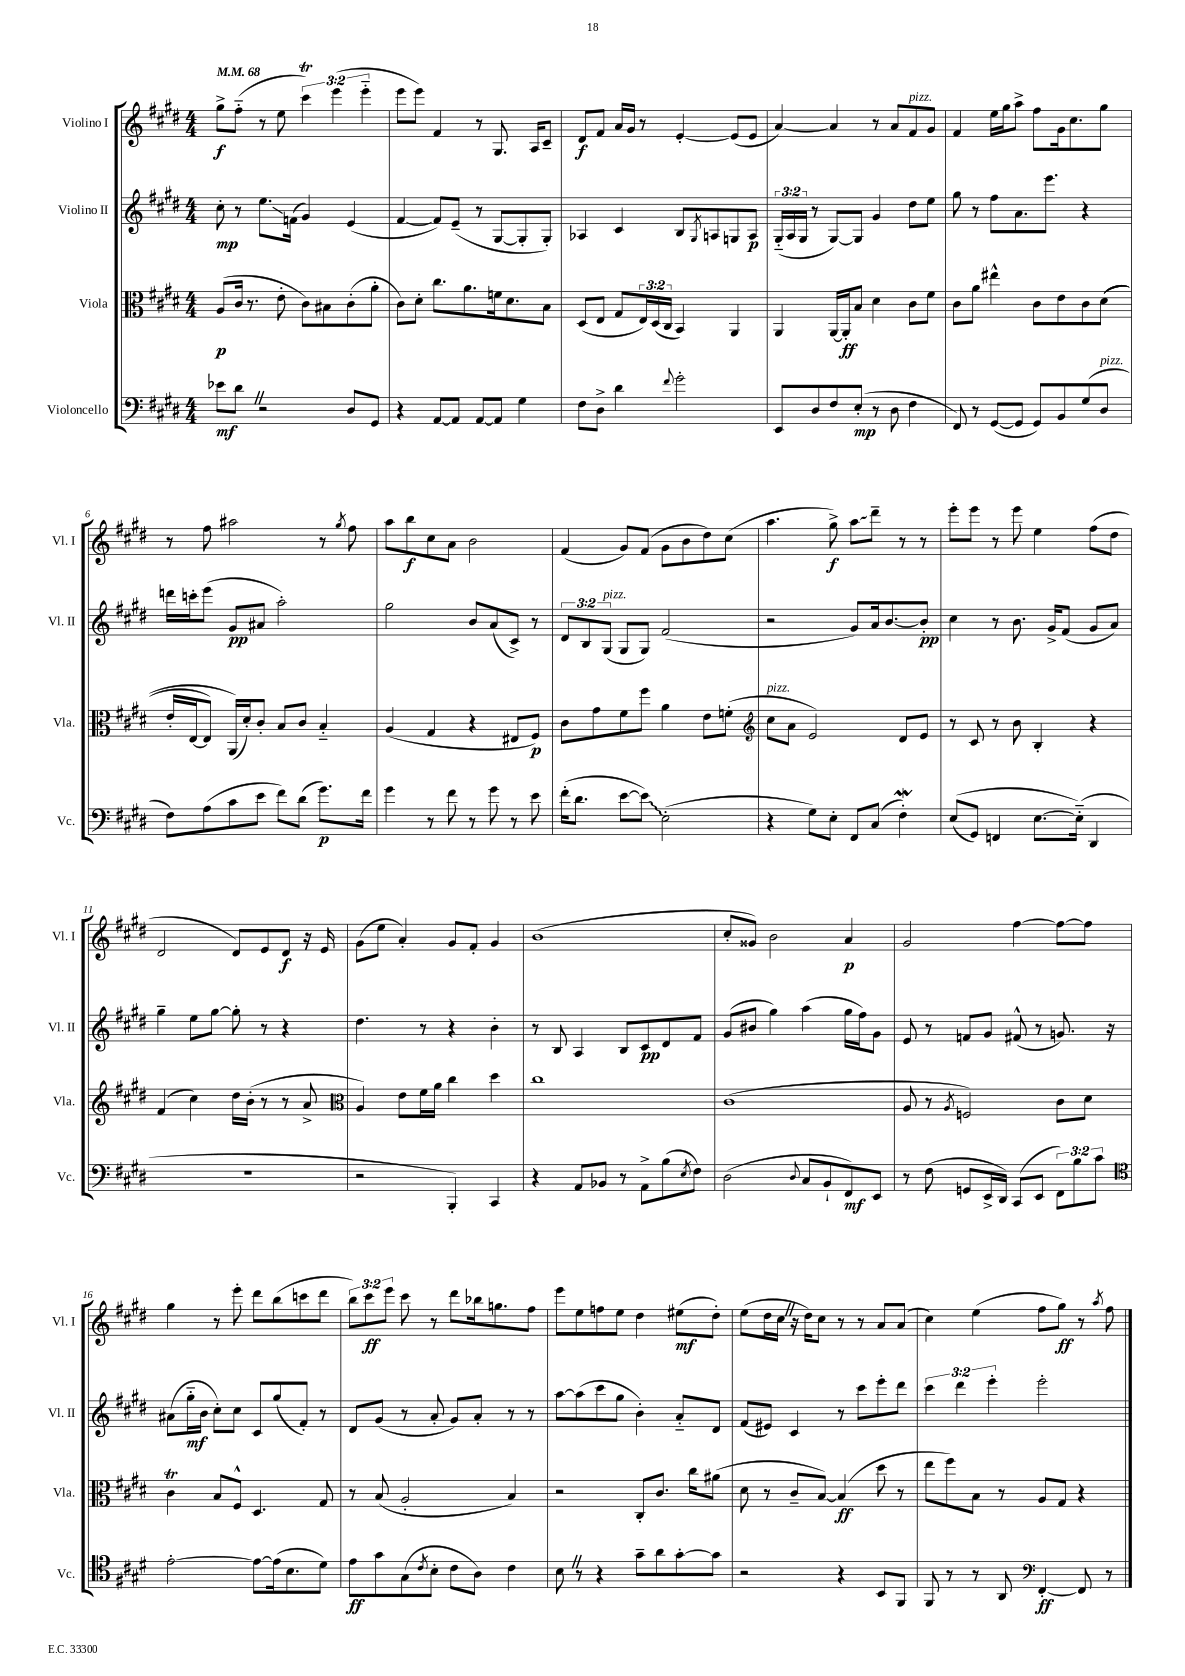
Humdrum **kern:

**kern	**kern	**kern	**kern
*staff4	*staff3	*staff2	*staff1
*clefF4	*clefC3	*clefG2	*clefG2
*k[f#c#g#d#]	*k[f#c#g#d#]	*k[f#c#g#d#]	*k[f#c#g#d#]
*M4/4	*M4/4	*M4/4	*M4/4
*MM68	*MM68	*MM68	*MM68
8e-\L	(8A/L	8cc#'\	8gg#^\L
8d#\J	16c#/Jk	8r	(8ff#'~\J
.	8.r	.	.
2r	.	8.ee\L	8r
.	8e'\	.	8ee\
.	.	(16f\Jk	.
.	8c#\L)	4g#/)	6ccc#\)
.	8B#\	.	.
.	.	.	(6eee\
8D#/L	(8c#'\	(4e/	.
.	.	.	6eee'~\
8GG#/J	8a'\J	.	.
=	=	=	=
4r	8c#\L)	[4f#/	8eee\L
.	8d#'\J	.	8eee\J)
[8AA/L	8.cc#\L	8f#/]L)	4f#/
8AA/]J	.	(8e~/J	.
.	8.a\	.	.
[8AA/L	.	8r	8r
8AA/]J	16f\k	[8G#/L	8.G#/
.	8.d#\	.	.
4G#\	.	8G#'/]	.
.	.	.	16A/LK
.	8B\J	8G#'/J)	8c#~/J
=	=	=	=
8F#\L	(8D#/L	4A-/	8d#/L
8D#^\J	8E/J	.	8f#/J
4d#\	8G#/L	4c#/	16a/LL
.	.	.	16g#/JJ
.	24E/L)	.	8r
.	(24D#/	.	.
.	24C#/JJ	.	.
8qqf#/	.	.	.
2g#'\	4BB/)	8B/L	[4e'/
.	.	8qG#/	.
.	.	8A/	.
.	4AA/	8G/	(8e/]L
.	.	8A/J	8e/J
=	=	=	=
8EE/L	4AA/	(24G#'~/LL	[4a/)
.	.	24A/	.
.	.	24G#/JJ	.
8D#/	.	8r	.
8F#/	[16AA/LL	[8G#/L)	4a/]
.	16AA'/]J	.	.
(8E'/J	8B/J	8G#/]J	.
8r	4d#\	4g#/	8r
8D#\	.	.	8a/L
4F#\	8c#\L	8dd#\L	8f#/
.	8f#\J	8ee\J	8g#/J
=	=	=	=
8FF#/)	8c#\L	8gg#\	4f#/
8r	8a\J	8r	.
([8GG#/L	4ee#^^\	8ff#\L	16ee\LL
.	.	.	16gg#\J
8GG#/]J	.	8.a\	8aa^\J
8GG#/L)	8c#\L	.	8ff#\L
.	.	8.eee\J	.
8BB/	8e\	.	16g#\k
.	.	.	8.cc#\
(8G#/	8c#\	4r	.
8D#/J	&((8d#\J	.	8gg#\J
=	=	=	=
8F#\L)	16e'/LL	16ddd\LL	8r
.	[16E/J	16ccc'\J	.
(8A\	8E/]J)	(8eee\J	8ff#\
8c#\	(16AA/LL&)	8g#/L	2aa#\
.	16d#'/J)	.	.
8e\J	8c#'/J	8a#/J	.
8f#\L)	8B/L	2aa'\)	.
(8d#\J	8c#/J	.	.
8.g#\L)	4B'~/	.	8r
.	.	.	8qgg#/
.	.	.	8ff#\
16f#\Jk	.	.	.
=	=	=	=
4g#\	(4A/	2gg#\	8aa\L
.	.	.	8bb\
8r	4G#/	.	8cc#\
8f#\	.	.	8a\J
8r	4r	8b/L	2b\
8g#\	.	(8a/	.
8r	8E#/L	8c#^/J)	.
8e\	8F#/J)	8r	.
=	=	=	=
(16f#'\LK	8c#\L	12d#/L	(4f#/
8.d#\J	.	.	.
.	.	12B/	.
.	8g#\	.	.
.	.	(12G#/J	.
[8e\L	8f#\	8G#/L	8g#/L)
8e\]J)	8ff#\J	8G#/J)	(8f#/J
(2E'\	4a\	(2f#/	8g#\L
.	.	.	8b\
.	8e\L	.	8dd#\)
.	(8f'\J	.	(8cc#\J
=	=	=	=
*	*clefG2	*	*
4r	8cc#\L	2r	4.aa\
.	8a\J	.	.
8G#\L)	2e/)	.	.
8E'\J	.	.	8gg#^\)
8FF#/L	.	8g#/L)	8aa\L
(8C#/J	.	16a/k	8ddd#~\J
.	.	[8.b/	.
4F#'\)	8d#/L	.	8r
.	8e/J	8b'/]J	8r
=	=	=	=
&((8E/L	8r	4cc#\	8eee'\L
8GG#/J)	8c#/	.	8eee\J
4FF/	8r	8r	8r
.	8b\	8.b\	8eee\
[8.E\L	4B'/	.	4ee\
.	.	16g#^/LK	.
.	.	(8f#/J	.
(16E'~\]Jk&)	.	.	.
4DD#/	4r	8g#/L	(8ff#\L
.	.	8a/J)	8dd#\J
=	=	=	=
1r	(4f#/	4gg#~\	2d#/
.	4cc#\)	8ee\L	.
.	.	[8gg#\J	.
.	16dd#\LL	8gg#'\]	8d#/L)
.	(16b'\JJ	.	.
.	8r	8r	8e/
.	8r	4r	8d#/J
.	8a^/	.	16r
.	.	.	16e/
=	=	=	=
*	*clefC3	*	*
2r	4A/)	4.dd#\	(8g#\L
.	.	.	8ee\J
.	8e\L	.	4a'/)
.	16f#\L	8r	.
.	16a\JJ	.	.
4BBB'/)	4cc#\	4r	8g#/L
.	.	.	8f#'/J
4CC#/	4dd#\	4b'\	4g#/
=	=	=	=
4r	1cc#	8r	(1b
.	.	8B/	.
8AA/L	.	4A/	.
8BB-/J	.	.	.
8r	.	8B/L	.
8AA^\L	.	8c#/	.
(8B\	.	8d#/	.
8qE/	.	.	.
8F#\J)	.	8f#/J	.
=	=	=	=
(2D#\	(1c#	(8g#/L	8cc#'/L
.	.	8b#/J	8g##/J)
.	.	4gg#\)	2b\
8qqD#/	.	.	.
8C#/L	.	(4aa\	.
8BB`/	.	.	.
8FF#/)	.	16gg#\LL	4a/
.	.	16ff#\J)	.
8EE/J	.	8g#\J	.
=	=	=	=
8r	8A/	8e/	2g#/
(8F#\	8r	8r	.
.	8qA/	.	.
8GG/L	2F/)	8f/L	.
16EE^/L	.	8g#/J	.
16DD#/JJ)	.	.	.
(8CC#/L	.	(8f#^^/	[4ff#\
8EE/J	.	8r	.
12FF#\L)	8c#\L	8.g/)	8ff#\_L
12B\	.	.	.
.	8d#\J	.	8ff#\]J
12c#\J	.	.	.
.	.	16r	.
=	=	=	=
*clefC4	*	*	*
[2e'\	4c#\	(8a#\L	4gg#\
.	.	16gg#'~\L	.
.	.	16b\JJ	.
.	8B/L	8cc#'\L)	8r
.	8F#^^/J	8cc#\J	8eee'\
8e\_L	4.D#/	8c#/L	8ddd#\L
(16e\]k	.	(8gg#/	(8bb\
8.B\	.	.	.
.	.	8f#'/J)	8ccc\
8d#\J)	8G#/	8r	8ddd#\J
=	=	=	=
8e\L	8r	8d#/L	12bb\L)
.	.	.	12ccc#\
8g#\	(8B/	(8g#/J	.
.	.	.	12eee\J
(8G#\	2A'/	8r	8ccc#\
8qc#/	.	.	.
8B'\J	.	8a'/	8r
8c#\L	.	8g#/L)	8ddd#\L
8A\J)	.	8a'/J	16bb-\k
.	.	.	8.gg\
4c#\	4B/)	8r	.
.	.	8r	8ff#\J
=	=	=	=
8B\	2r	[8aa\L	8eee\L
8r	.	(8aa\]	8ee\
4r	.	8ccc#\	8ff\
.	.	8gg#\J	8ee\J
8g#~\L	8C#'/L	4b'\)	4dd#\
8a\	8.c#/J	.	.
[8g#'\	.	8a'~/L	(8ee#\L
.	16cc#\LK	.	.
8g#\]J	(8a#\J	8d#/J	8dd#'\J)
=	=	=	=
2r	8d#\	(8f#/L	(8ee\L
.	8r	8e#/J)	16dd#\L
.	.	.	16cc#\JJ
.	8c#~/L	4c#/	16r
.	.	.	16dd#\LK)
.	[8B/J)	.	8cc#\J
4r	(4B/]	8r	8r
.	.	8ccc#\L	8r
8BB/L	8dd#\	8eee'\	8a/L
8FF#/J	8r	8ddd#\J	(8a/J
=	=	=	=
8FF#/	8ee\L	6ccc#\	4cc#\)
8r	8ff#\)	.	.
.	.	6ddd#\	.
8r	8B\J	.	(4ee\
.	.	6eee'\	.
8AA/	8r	.	.
*clefF4	*	*	*
[4FF#'/	8A/L	2eee'\	8ff#\L
.	8G#/J	.	8gg#\J)
8FF#/]	4r	.	8r
.	.	.	8qaa/
8r	.	.	8ff#\
==	==	==	==
*-	*-	*-	*-
